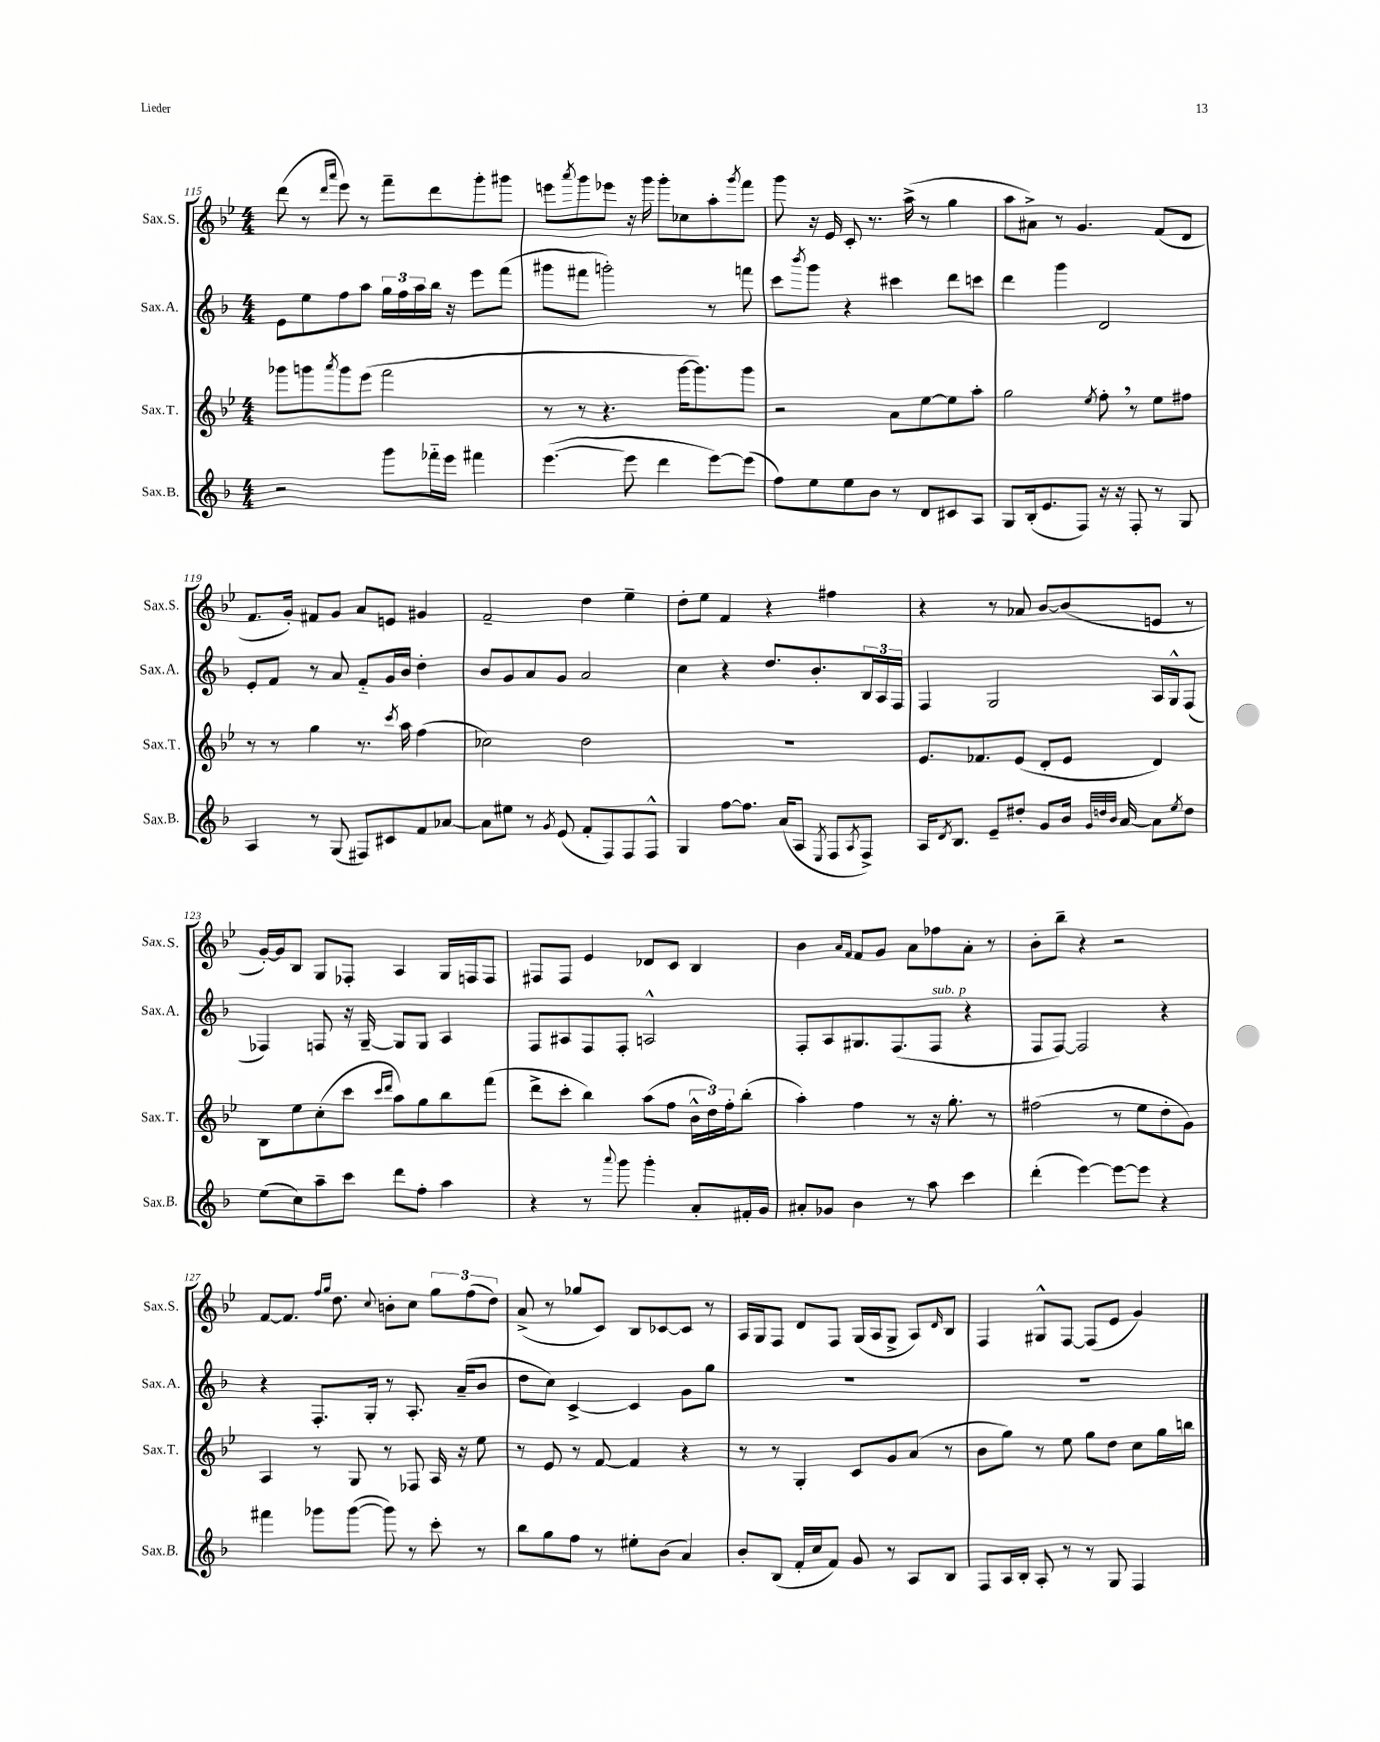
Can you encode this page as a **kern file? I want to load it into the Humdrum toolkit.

**kern	**kern	**kern	**kern
*staff4	*staff3	*staff2	*staff1
*clefG2	*clefG2	*clefG2	*clefG2
*k[b-]	*k[b-e-]	*k[b-]	*k[b-e-]
*M4/4	*M4/4	*M4/4	*M4/4
2r	8ggg-\L	8e\L	(8ddd\
.	8ggg\	8ee\	8r
.	.	.	16qqddd/LL
.	8qaaa/	.	16qqaaa/JJ
.	8ggg\	8ff\	8eee-\)
.	(8eee-\J	8aa\J	8r
8ggg\L	2fff\	24gg\LL	8fff~\L
.	.	24ff\	.
.	.	24aa\	.
16fff-'~\L	.	16bb-\JJ	8ddd\
16eee\JJ	.	16r	.
4fff#\	.	8eee\L	8ggg'\
.	.	(8fff\J	8ggg#\J
=	=	=	=
([4.eee\	8r	8ggg#\L	8eee\L
.	.	.	8qaaa/
.	8r	8fff#\J	8ggg\
.	4.r	2ggg'\)	8eee-\J
8eee\]	.	.	16r
.	.	.	16ggg\
4ddd\	.	.	8ggg'\L
.	[16ggg\LK	.	8cc-\
.	8.ggg\])	.	.
[8eee\L)	.	8r	8aa'\
.	.	.	8qggg/
(8eee\]J	8ggg\J	8fff\	8fff\J
=	=	=	=
8ff\L)	2r	8ccc\L	8ggg\
.	.	8qbbb-/	.
8ee\	.	8ggg\J	16r
.	.	.	16e-/
8ee\	.	4r	8c'/
8b-\J	.	.	8.r
8r	8a\L	4ccc#\	.
.	.	.	(16aa^\
8d/L	[8ee-\	.	8r
8c#/	8ee-\]	8ddd\L	4gg\
8A/J	8aa'\J	8ccc\J	.
=	=	=	=
8G/L	2gg\	4ddd\	8aa\L
(16B-'/k	.	.	8a#^\J)
8.e/	.	.	.
.	.	4ggg\	8r
8F/J)	.	.	4.g/
.	8qee-/	.	.
16r	8ff'\	2d/	.
16r	.	.	.
8F'/	8r	.	.
8r	8ee-\L	.	(8f/L
8G/	8ff#\J	.	8d/J
=	=	=	=
4A/	8r	8e'/L	8.f/L
.	8r	8f/J	.
.	.	.	16g'/Jk)
8r	4gg\	8r	8f#/L
(8G/	.	8a/	8g/J
8F#/L)	8.r	8f'~/L	8a/L
8c#/	.	16g/L	8e/J
.	8qccc/	.	.
.	16aa\	16b-/JJ	.
8f/	(4ff\	4dd'\	4g#/
[8a-/J	.	.	.
=	=	=	=
8a-\]L	2cc-\)	8b-/L	2f~/
8ee#\J	.	8g/	.
8r	.	8a/	.
8qg/	.	.	.
(8e/	.	8g/J	.
8f'/L	2dd\	2a/	4dd\
8F/)	.	.	.
8F/	.	.	4ee-~\
8F^^/J	.	.	.
=	=	=	=
4G/	1r	4cc\	8dd'\L
.	.	.	8ee-\J
[8ff\L	.	4r	4f/
8.ff\]J	.	.	.
.	.	8.dd/L	4r
(16a/LK	.	.	.
8A/J	.	.	.
.	.	8.b-'/	.
8qE/	.	.	.
8F/L	.	.	4ff#\
8qA/	.	.	.
8F^/J)	.	24B-/L	.
.	.	24A/	.
.	.	24F/JJ	.
=	=	=	=
16A/LK	8.e-/L	4F/	4r
8qd/	.	.	.
8.B-/J	.	.	.
.	8.f-/	.	.
8e~/L	.	2G/	8r
8dd#'/J	(8e-/J	.	8a-/
8g/L	8d'/L	.	[8b-/L
16b-/Jk	8e-/J	.	(8b-/]
32qqg/LLL	.	.	.
32qqdd/	.	.	.
32qqb-/JJJ	.	.	.
[16a/	.	.	.
8a\]L	4d/)	16A/LL	8e/J
.	.	16G^^/J	.
8qee/	.	.	.
8dd\J	.	(8F/J	8r
=	=	=	=
(8ee\L	8B-\L	4F-/)	[16g'/LL)
.	.	.	16g/]J
8cc\)	8ee-\	.	8B-/J
8aa~\	(8cc'\	8F/	8G/L
8ccc\J	8ccc\J	16r	8F-'/J
.	.	[16G~/	.
.	16qqccc/LL	.	.
.	16qqddd/JJ	.	.
8ddd\L	8aa\L)	8G/]L	4A/
8ff'\J	8gg\	8G/J	.
4aa\	8bb-\	4A/	16G/LL
.	.	.	16F/J
.	(8fff\J	.	8F/J
=	=	=	=
4r	8ddd^\L	8F/L	8F#/L
.	8ccc'\J	8A#/	8F#/J
8r	4bb-\)	8F/	4e-/
8qqaaa/	.	.	.
8ggg\	.	8F'/J	.
4ggg'\	(8aa\L	2A^^/	8d-/L
.	8ff\J	.	8c/J
8a'/L	24b-^^\LL	.	4B-/
.	24dd\)	.	.
.	24ff'\J	.	.
16f#'/L	(8bb-'\J	.	.
16g/JJ	.	.	.
=	=	=	=
8a#'/L	4aa'\)	8F'/L	4b-\
8g-/J	.	8A/	.
.	.	.	16qqa/LL
.	.	.	16qqf/JJ
4b-\	4ff\	8.G#/	8f/L
.	.	.	8g/J
.	.	(8.F/	.
8r	8r	.	8a\L
8aa\	16r	8F/J	8ff-\
.	8.gg'\	.	.
4ccc\	.	4r	8a'\J
.	8r	.	8r
=	=	=	=
(4ddd'\	(2ff#\	8F/L	8b-'\L
.	.	[8F/J)	8bb-~\J
[4eee\)	.	2F/]	4r
8eee\_L	8r	.	2r
8eee\]J	8ee-\L	.	.
4r	8dd'\	4r	.
.	8g\J)	.	.
=	=	=	=
4fff#\	4A/	4r	[8f/L
.	.	.	8.f/]J
8ggg-\L	8r	8.F'/L	.
.	.	.	16qqff/LL
.	.	.	16qqgg/JJ
.	.	.	8.dd\
([8ggg-\J	8G/	.	.
.	.	16G'/Jk	.
.	.	.	8qqcc/
8ggg-\])	8r	8r	8b'\L
8r	8F-/	8.A'/	8cc\J
8ccc'\	16A/	.	12gg\L
.	16r	(16a~/LK	.
.	.	.	(12ff\
8r	8ee-\	8b-/J	.
.	.	.	12dd\J)
=	=	=	=
8bb-\L	8r	8dd\L	(8a^/
8gg\	8e-/	8cc\J)	8r
8ff\J	8r	[4c^/	8gg-/L
8r	[8f/	.	8c/J)
8ee#'\L	4f/]	4c/]	8B-/L
(8b-\J	.	.	[8c-/
4a/)	4r	8g\L	8c-/]J
.	.	8gg\J	8r
=	=	=	=
8b-'/L	8r	1r	16A/LL
.	.	.	16G/J
(8B-/J	8r	.	8F/J
16f'/LL	4G'/	.	8d/L
16cc/J	.	.	.
8f/J)	.	.	8F/J
8g/	8c/L	.	(16G/LL
.	.	.	16A/J
8r	8g/	.	8G^/J
8A/L	(8a/J	.	8A/L)
.	.	.	16qqd/
8B-/J	8r	.	8B-/J
=	=	=	=
8F/L	8b-\L	1r	4F/
16A/L	8gg\J)	.	.
16B-'/JJ	.	.	.
8A'/	8r	.	8G#^^/L
8r	8ee-\	.	[8F/J
8r	8gg\L	.	(8F/]L
8G/	8dd\J	.	8e-/J
4F/	8cc\L	.	4g/)
.	16gg\L	.	.
.	16bb\JJ	.	.
==	==	==	==
*-	*-	*-	*-
